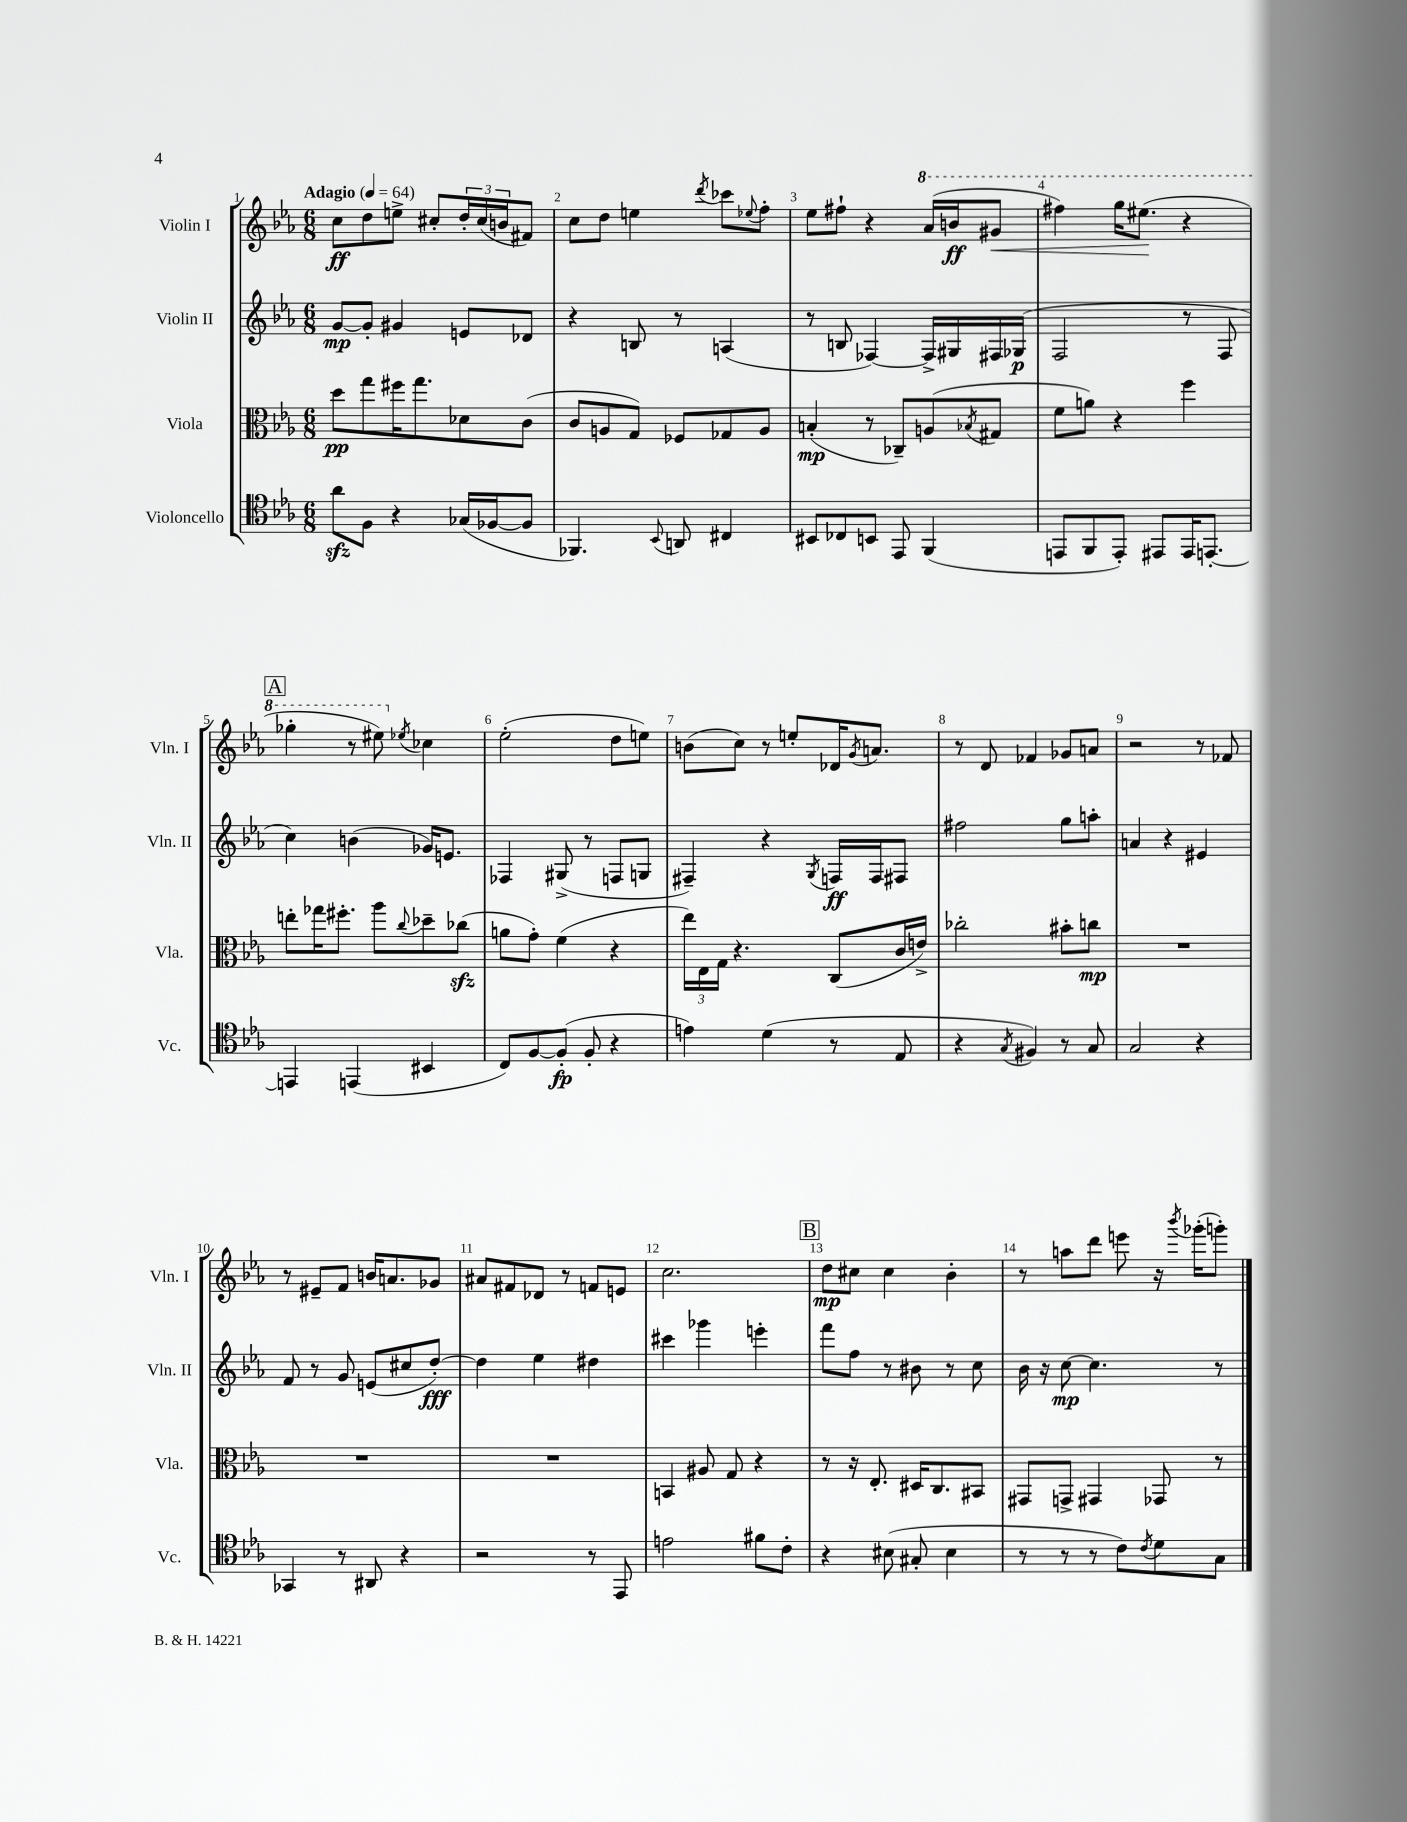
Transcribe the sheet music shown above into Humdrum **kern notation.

**kern	**dynam	**kern	**dynam	**kern	**dynam	**kern	**dynam
*part4	*part4	*part3	*part3	*part2	*part2	*part1	*part1
*staff4	*staff4	*staff3	*staff3	*staff2	*staff2	*staff1	*staff1
*I"Violoncello	*	*I"Viola	*	*I"Violin II	*	*I"Violin I	*
*I'Vc.	*	*I'Vla.	*	*I'Vln. II	*	*I'Vln. I	*
*clefC4	*	*clefC3	*	*clefG2	*	*clefG2	*
*k[b-e-a-]	*	*k[b-e-a-]	*	*k[b-e-a-]	*	*k[b-e-a-]	*
*M6/8	*	*M6/8	*	*M6/8	*	*M6/8	*
*MM64	*	*MM64	*	*MM64	*	*MM64	*
=1	=1	=1	=1	=1	=1	=1	=1
!	!	!	!	!	!	!LO:TX:a:B:t=Adagio	!
8a-zz\L	.	8dd\L	pp	[8g/L	mp	8cc\L	ff
8F\J	.	8gg\	.	8g'/J]	.	8dd\	.
4r	.	16ff#X\K	.	4g#X/	.	8een^\J	.
.	.	8.gg\	.	.	.	.	.
.	.	.	.	.	.	8cc#X'/L	.
(16G-X/LL	.	8d-X\	.	8en/L	.	24dd'/L	.
.	.	.	.	.	.	(24cc#/	.
[16F-X/J	.	.	.	.	.	.	.
.	.	.	.	.	.	24bn/J	.
8F-/J]	.	(8c\J	.	8d-X/J	.	8f#X/J)	.
=2	=2	=2	=2	=2	=2	=2	=2
4.FF-X/)	.	8c/L	.	4r	.	8cc\L	.
.	.	8An/	.	.	.	8dd\J	.
.	.	8G/J)	.	8Bn/	.	4een\	.
8qqBB-/	.	.	.	.	.	.	.
8AAn/	.	8F-X/L	.	8r	.	.	.
.	.	.	.	.	.	8qddd/	.
4C#X/	.	8G-X/	.	(4An/	.	8ccc-X\L	.
.	.	.	.	.	.	8qqee-X/	.
.	.	8A/J	.	.	.	8ff'\J	.
=3	=3	=3	=3	=3	=3	=3	=3
8BB#X/L	.	(4Bn'/	mp	8r	.	8ee-\L	.
8C-X/	.	.	.	8Bn/	.	8ff#X`\J	.
8BBn/J	.	8r	.	[4F-X/)	.	4r	.
8EE-/	.	8C-X~/L)	.	.	.	.	.
*	*	*	*	*	*	*8va	*
(4FF/	.	(8An/	.	16F-^/LL]	.	(16aa-/LL	.
.	.	.	.	16G#X/	.	16bbn/J	ff
.	.	8qB-X/	.	.	.	.	.
!	!	!	!	!	!	!	!LO:HP:b
.	.	8G#X/J	.	16F#X/	.	8gg#X/J	<
.	.	.	.	(16G-X/JJ	p	.	.
=4	=4	=4	=4	=4	=4	=4	=4
8EEn/L	.	8f\L	.	2F/	.	4fff#X\)	.
8FF/	.	8an\J)	.	.	.	.	.
8EE'/J)	.	4r	.	.	.	16ggg\KL	.
.	.	.	.	.	.	(8.eee#X\J	.
8EE#X/L	.	.	.	.	.	.	.
16EE#/K	.	4ff\	.	8r	.	4r	[
[8.EEn'/J	.	.	.	.	.	.	.
.	.	.	.	8F/	.	.	.
!!LO:LB:g=z
!!LO:REH:place=s1:t=A
=5	=5	=5	=5	=5	=5	=5	=5
4EEn/]	.	8een'\L	.	4cc\)	.	4ggg-X'\	.
.	.	16gg-X\K	.	.	.	.	.
.	.	8.ff#X'\J	.	.	.	.	.
(4EEn/	.	.	.	(4bn\	.	8r	.
.	.	8aa-\L	.	.	.	8eee#X\)	.
*	*	*	*	*	*	*X8va	*
.	.	8qqcc/	.	.	.	8qee-X/	.
4BB#X/	.	8dd-X~\	.	16g-X/KL)	.	4cc-X\	.
.	.	.	.	8.en/J	.	.	.
.	.	(8cc-Xzz\J	.	.	.	.	.
=6	=6	=6	=6	=6	=6	=6	=6
8C/L)	.	8an\L	.	4F-X/	.	(2ee-'\	.
[8F/	.	8g'\J)	.	.	.	.	.
(8F'/J]	fp	(4f\	.	(8G#X^/	.	.	.
8F'/	.	.	.	8r	.	.	.
4r	.	4r	.	8Fn/L	.	8dd\L	.
.	.	.	.	8Gn/J	.	8een\J)	.
=7	=7	=7	=7	=7	=7	=7	=7
4en\)	.	24ee-\LL)	.	4F#X~/)	.	(8bn\L	.
.	.	24E-\	.	.	.	.	.
.	.	24G\JJ	.	.	.	.	.
.	.	4.r	.	.	.	8cc\J)	.
(4d\	.	.	.	4r	.	8r	.
.	.	.	.	.	.	8een'/L	.
.	.	.	.	8qG/	.	.	.
8r	.	(8C/L	.	16Fn/LL	ff	16d-X/K	.
.	.	.	.	.	.	8qg/	.
.	.	.	.	16F/J	.	8.an/J	.
8E-/	.	16c/L	.	8F#X/J	.	.	.
.	.	16en^/JJ)	.	.	.	.	.
=8	=8	=8	=8	=8	=8	=8	=8
4r	.	2cc-X'\	.	2ff#X\	.	8r	.
.	.	.	.	.	.	8d/	.
8qG/	.	.	.	.	.	.	.
4F#X/)	.	.	.	.	.	4f-X/	.
8r	.	8b#X'\L	.	8gg\L	.	8g-X/L	.
8G/	.	8ccn\J	mp	8aan'\J	.	8an/J	.
=9	=9	=9	=9	=9	=9	=9	=9
2G/	.	2.r	.	4an/	.	2r	.
.	.	.	.	4r	.	.	.
4r	.	.	.	4e#X/	.	8r	.
.	.	.	.	.	.	8f-X/	.
!!LO:LB:g=z
=10	=10	=10	=10	=10	=10	=10	=10
4GG-X/	.	2.r	.	8f/	.	8r	.
.	.	.	.	8r	.	8e#X~/L	.
8r	.	.	.	8g/	.	8f/J	.
8AA#X/	.	.	.	(8en/L	.	16bn/KL	.
.	.	.	.	.	.	8.an/	.
4r	.	.	.	8cc#X/	.	.	.
.	.	.	.	[8dd'/J)	fff	8g-X/J	.
=11	=11	=11	=11	=11	=11	=11	=11
2r	.	2.r	.	4dd\]	.	8a#X/L	.
.	.	.	.	.	.	8f#X/	.
.	.	.	.	4ee-\	.	8d-X/J	.
.	.	.	.	.	.	8r	.
8r	.	.	.	4dd#X\	.	8fn/L	.
8EE-/	.	.	.	.	.	8en/J	.
=12	=12	=12	=12	=12	=12	=12	=12
2en\	.	4BBn/	.	4ccc#X\	.	2.cc\	.
.	.	8A#X/	.	4ggg-X\	.	.	.
.	.	8G/	.	.	.	.	.
8f#X\L	.	4r	.	4eeen'\	.	.	.
8c'\J	.	.	.	.	.	.	.
!!LO:REH:place=s1:t=B
=13	=13	=13	=13	=13	=13	=13	=13
4r	.	8r	.	8fff\L	.	8dd\L	mp
.	.	16r	.	8ff\J	.	8cc#X\J	.
.	.	8.E-'/	.	.	.	.	.
(8B#X\	.	.	.	8r	.	4cc#\	.
8G#X'/	.	16D#X/KL	.	8b#X\	.	.	.
.	.	8.C/	.	.	.	.	.
4B#\	.	.	.	8r	.	4b-'\	.
.	.	8BB#X/J	.	8cc\	.	.	.
=14	=14	=14	=14	=14	=14	=14	=14
8r	.	8GG#X/L	.	16b-\	.	8r	.
.	.	.	.	16r	.	.	.
8r	.	8GGn^/J	.	[8cc\	mp	8aan\L	.
8r	.	4GG#X/	.	4.cc\]	.	8ddd\J	.
8c\L)	.	.	.	.	.	8eeen\	.
8qc/	.	.	.	.	.	.	.
8d\	.	8GG-X/	.	.	.	16r	.
.	.	.	.	.	.	8qbbb-/	.
.	.	.	.	.	.	(16ggg-X'\KL	.
8G\J	.	8r	.	8r	.	8gggn'\J)	.
==	==	==	==	==	==	==	==
*-	*-	*-	*-	*-	*-	*-	*-
